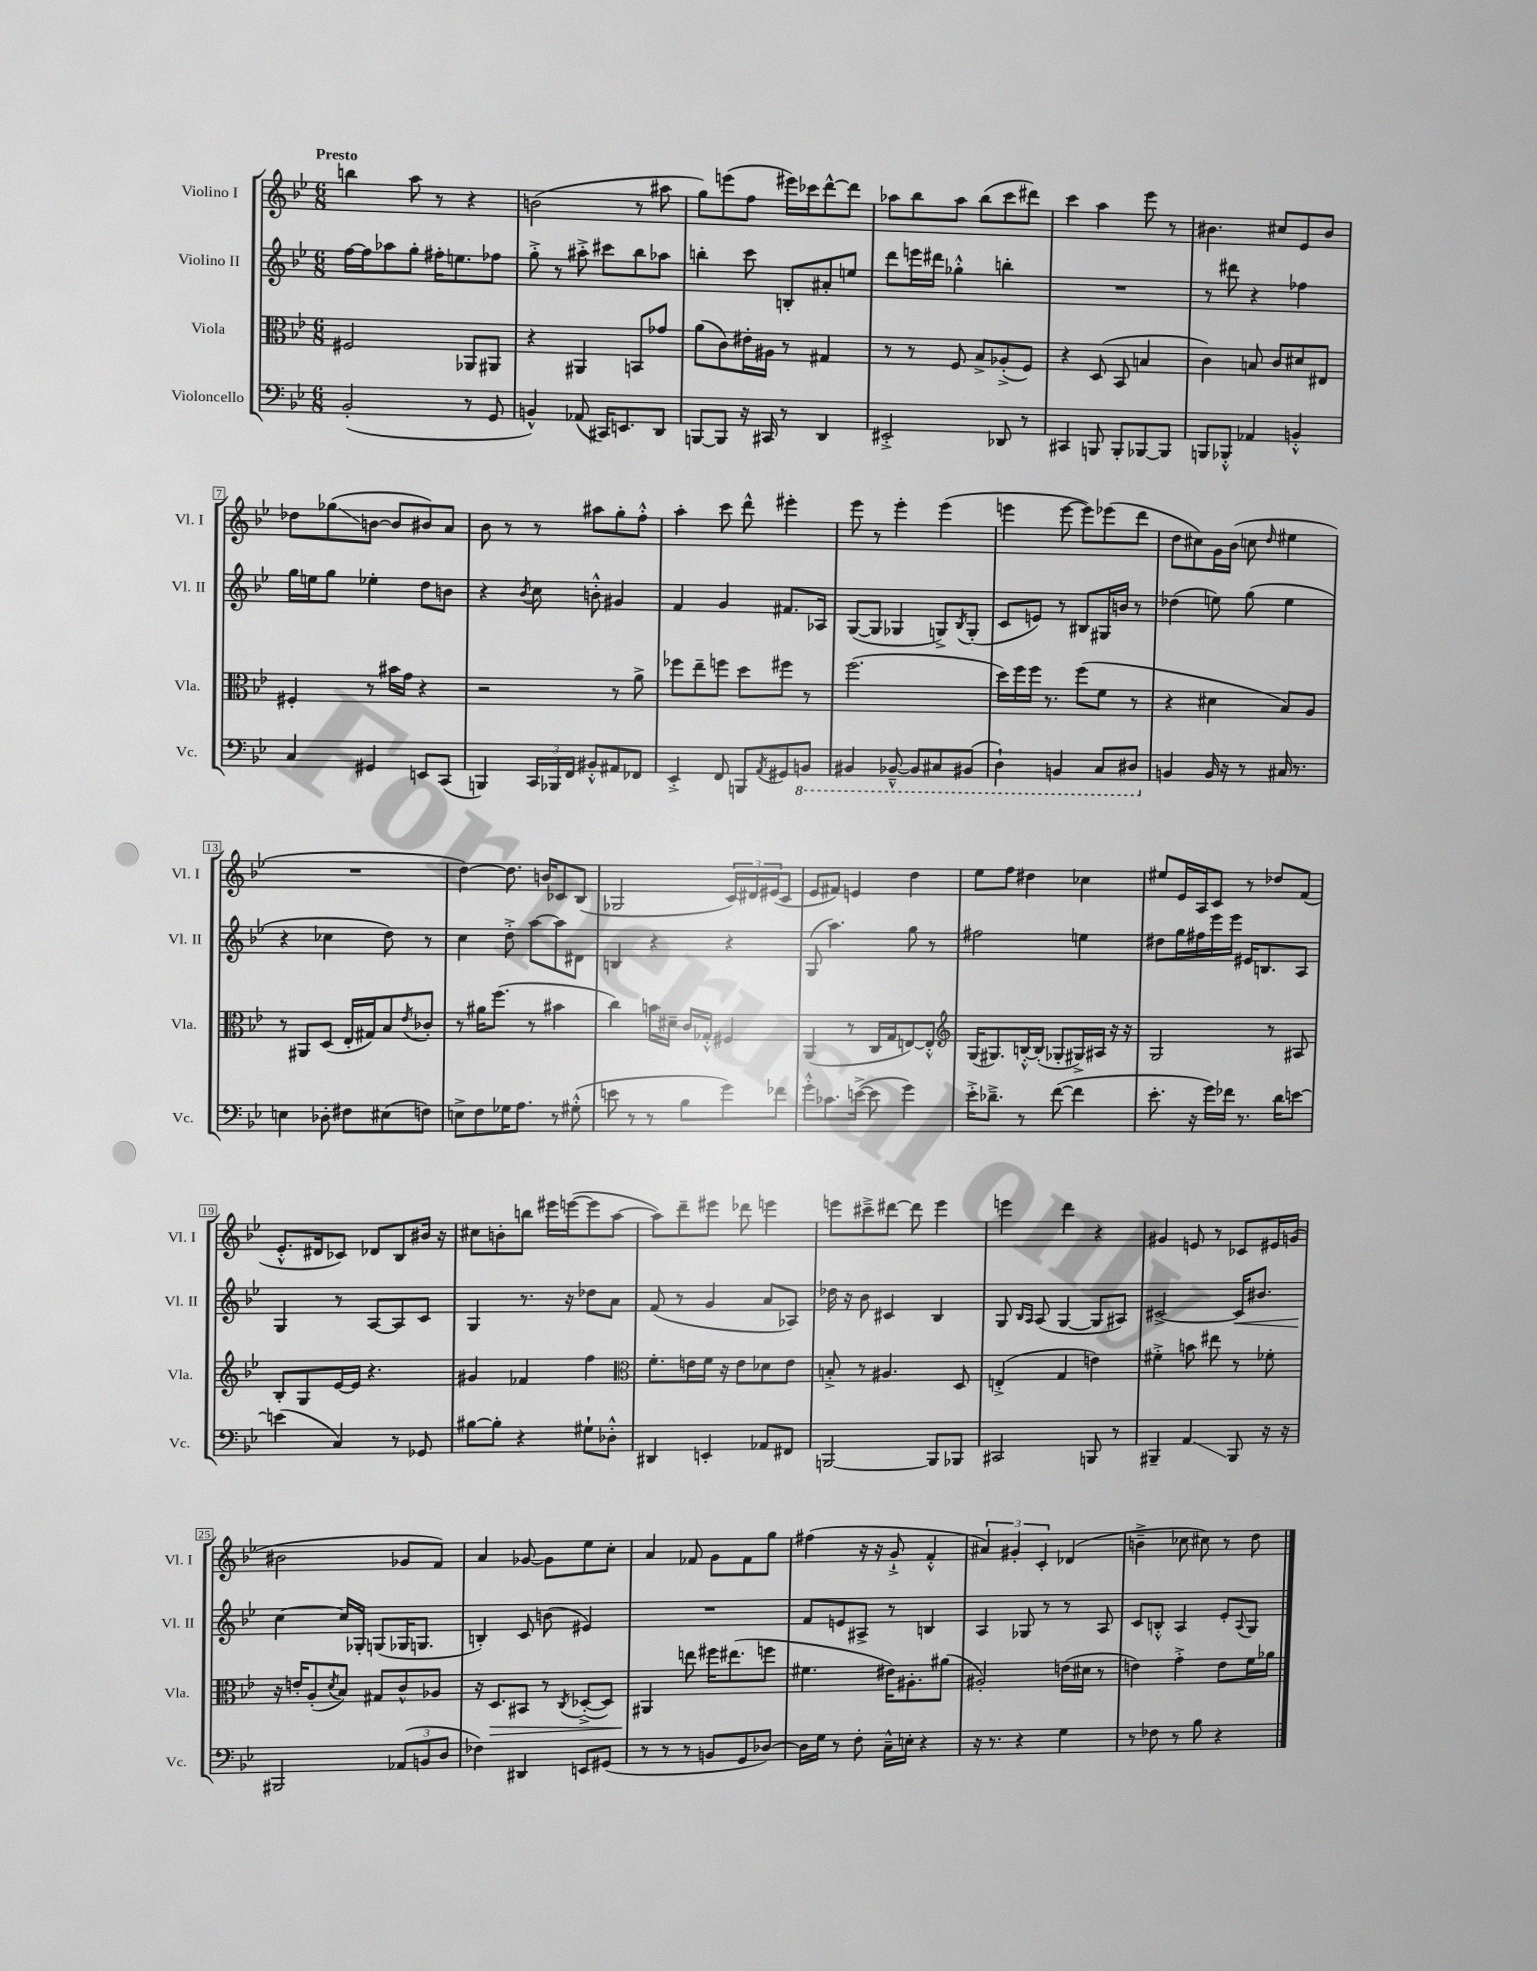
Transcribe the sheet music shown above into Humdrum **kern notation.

**kern	**kern	**kern	**kern
*staff4	*staff3	*staff2	*staff1
*clefF4	*clefC3	*clefG2	*clefG2
*k[b-e-]	*k[b-e-]	*k[b-e-]	*k[b-e-]
*M6/8	*M6/8	*M6/8	*M6/8
(2BB-'	2F#	[16ff	4bb
.	.	16ff]	.
.	.	8aa-	.
.	.	8gg'	8aa
.	.	16ff#'	8r
.	.	8.ee	.
8r	8AA-	.	4r
8GG	8AA#	8ff-	.
=	=	=	=
4BB^^)	4r	8gg'^	(2b
.	.	8r	.
(8AA-	4AA#	8aa#'^	.
16CC#)	.	8ccc#	.
8.EE	.	.	.
.	8BB	8bb-	8r
8DD	8g-	8aa-	8aa#
=	=	=	=
[8BBB	(8a	4bb'	8gg)
8BBB]	8c)	.	(8eee
16r	16e#'	8ccc	8ff
16CC#	16A#	.	.
8r	8r	8B'	16eee#)
.	.	.	16ccc-
4DD	4G#	8a#'	[8ddd^^
.	.	8ee	8ddd]
=	=	=	=
2EE#'^	8r	8ddd	8aa-
.	8r	16eee	8bb-
.	.	16ddd#	.
.	8F	4gg-'^^	8aa-
.	8B-^	.	(8bb-
8DD-	(8A-'^	4bb'	8ccc
8r	8F)	.	8ddd#)
=	=	=	=
4CC#	4r	2.r	4ccc
8BBB	(8D	.	4aa
8BBB'	8BB-	.	.
[8BBB-	4B	.	8eee-
8BBB-]	.	.	8r
=	=	=	=
8BBB	4c)	8r	4.b#
8BBB-'^^	.	8ddd#	.
4AA-	8B	4r	.
.	8c	.	8cc#
4BB'^^	8d#	4ff-	8e-
.	8E#	.	8b#
=	=	=	=
4C	4F#'	16gg	8dd-
.	.	16ee	.
.	.	8gg	(8gg-
4GG#	8r	4ee-'	[8b
.	16b#	.	8b]
.	16g	.	.
8EE	4r	8dd	8b#)
(8CC	.	8b	8a
=	=	=	=
4BBB)	2r	4r	8b-
.	.	.	8r
.	.	8qb-	.
24CC	.	8cc	8r
24BBB-	.	.	.
24FF	.	.	.
8BB#'^^	.	8b'^^	8aa#
8AA#	8r	4g#	8gg'
8FF-	8a^	.	8ff'^^
=	=	=	=
4EE-'^	8ff-	4f	4aa'
.	8ee-~	.	.
8FF	8ff	4g	8ccc
8BBB	8dd	.	8ddd^^
8qAA	.	.	.
8GG#	8ff#	8.f#	4eee#'
8BBB	8r	.	.
.	.	16A-	.
=	=	=	=
4BBB#	(2.ff	([8G	8eee-
.	.	8G]	8r
[8BBB-~^^	.	4G-	4eee-'
8BBB-]	.	.	.
8CC#	.	8G^)	(4eee-
.	.	8qB-	.
(8BBB#	.	(8G'	.
=	=	=	=
4DD`)	16dd)	8c	4eee
.	16ff	.	.
.	16ff	8e)	.
.	8.r	.	.
4BBB	.	8r	[8eee
.	(8ff	8B#	8eee])
8CC	8f	16G#	(8eee-
.	.	16b	.
8DD#	8r	8r	8ddd
=	=	=	=
4BB	4r	(4dd-	8dd
.	.	.	8cc#)
16BB	4d#	8ee)	16g
16r	.	.	(16b-
8r	.	(8gg	8cc
.	.	.	16qqdd
16C#	8B-)	4ee	4ee#
8.r	.	.	.
.	8A	.	.
=	=	=	=
4E	8r	4r	2.r
.	8AA#	.	.
8D-'	(8D	4cc-	.
8F#	16E-'	.	.
.	16G#)	.	.
(8E#	8B-	8dd)	.
.	8qe-	.	.
8F)	8c-'	8r	.
=	=	=	=
8E^	8r	4cc	[4dd)
8F	16a#	.	.
.	(8.ff	.	.
16G-	.	8dd'^	8.dd]
8.A	.	.	.
.	8r	[8aa	.
.	.	.	16b
8r	4b#	8aa]	8c-
(8G#'^^	.	8d#	(8B-
=	=	=	=
8e	4cc)	4B	2G-
8r	.	.	.
8r	16b	4r	.
.	16d#~	.	.
8B-	16c	.	.
.	16G-'^^	.	.
8g)	4F#	4r	24c)
.	.	.	24d#
.	.	.	(24e#
8f-	.	.	8c
=	=	=	=
8g'^^	(4AA	(8G	8e-
8.c-	.	4.aa)	8f#)
.	8r	.	4e
([16e^	.	.	.
8e]	16C	.	.
.	16G	.	.
4g)	[8E)	8gg	4dd
.	8E'^^]	8r	.
=	=	=	=
*	*clefG2	*	*
16e-'^	(16G	2ff#	8ee-
8.d-~^	8.G#)	.	.
.	.	.	8ff
8r	[16B'^^	.	4dd#
.	(16B']	.	.
([8f	8G-'	.	.
4f]	16G#^)	4ee	4cc-
.	16A#	.	.
.	16r	.	.
.	16r	.	.
=	=	=	=
8.e-'	2G	8dd#	8ee#
.	.	16gg	16e-
16r	.	16ff#	16A
16g)	.	16eee-	8c
16f-	.	16eee-	.
8.r	.	16e#	8r
.	.	8.B	.
.	8r	.	8dd-
16d	.	.	.
[8e	8A#	8A	(8f
=	=	=	=
(4e]	8B-'	4G	8.e-'^^
.	8G	.	.
.	.	.	16d#
4C)	[16e-	8r	8c-)
.	16e-]	.	.
.	4.r	[8A	8d-
8r	.	8A]	8B-
8GG-	.	8c	16b#
.	.	.	16r
=	=	=	=
[8B#	4g#	4G	8cc#
8B#']	.	.	8b'
4r	4f-	8.r	8bb
.	.	.	16eee#
.	.	16r	([16eee
8G#`	4ff	8dd-	8eee]
8D-'^^	.	8a	[8aa
=	=	=	=
*	*clefC3	*	*
4DD#	8.f'	(8f	8aa])
.	.	8r	8ddd~
.	16e	.	.
4EE'	16f	4g	8eee#
.	16r	.	.
.	8e	.	8ddd-
8AA-	8d-	8a	4eee
8FF#	8e	8A-)	.
=	=	=	=
[2BBB	8B'^	16dd-	8eee
.	.	16r	.
.	8r	8b-	8ccc#~^
.	4.A#	4c#	[8ddd#
.	.	.	8ddd#]
8BBB]	.	4B-	4eee
8BBB-	8D	.	.
=	=	=	=
2CC#	(4E'^	8G	4eee
.	.	16qqB-	.
.	.	16qqA	.
.	.	(8A	.
.	4G	[4G	4ddd
8BBB	4e)	8G]	4r
8r	.	8A#)	.
=	=	=	=
4BBB#~	4f#'^	[2c#^	4g#
4AA	8b	.	8e
.	8ee#	.	8r
8BBB#	8r	16c#]	8c-
.	.	8.b#	.
16r	8f-'	.	16e#
16r	.	.	(16g
=	=	=	=
2BBB#	16r	[4cc	2b#
.	16e'	.	.
.	(8A'	.	.
.	8qd	.	.
.	8B-)	16cc]	.
.	.	16G-'	.
.	8G#	(8G	.
(12AA-	8c^^	16G-	8g-
.	.	8.G	.
12BB	.	.	.
.	8A-	.	8f)
12D	.	.	.
=	=	=	=
4F-)	16r	4B')	4a
.	8.D	.	.
4DD#	8BB#	8c	[8g-
.	8r	(8b	8g-]
.	8qC	.	.
8EE	([8D-'^	4e#)	8ee-
(8GG#	8D-])	.	8cc'
=	=	=	=
8r	4AA#	2.r	4a
8r	.	.	.
8r	8ee	.	8f-
8BB	16ff#	.	8g
.	(8.ee#	.	.
8GG	.	.	8f-
[8D-)	8ff	.	8gg
=	=	=	=
16D-]	4.f#	8f	(4ff#
16G	.	.	.
8r	.	8e	.
8F'	.	8A#^	16r
.	.	.	16r
16C~^^	16e#)	8r	8g`^
16E'	8.A#'	.	.
4r	.	4B	4f'^^
.	(8a#	.	.
=	=	=	=
16r	2A#')	4A	6a#)
8.r	.	.	.
.	.	.	6g#'
4r	.	8G-	.
.	.	.	6c'
.	.	8r	.
4G	(16e	8r	(4d-
.	16d#	.	.
.	8r	8A	.
=	=	=	=
8r	4e)	8c	4b~^
8F-	.	8B'^^	.
8r	4g'^	4A	8cc-
8B-	.	.	8cc#)
4r	8e	8e-'	8r
.	.	8qqA	.
.	16f	8G	8dd
.	16a-	.	.
==	==	==	==
*-	*-	*-	*-
